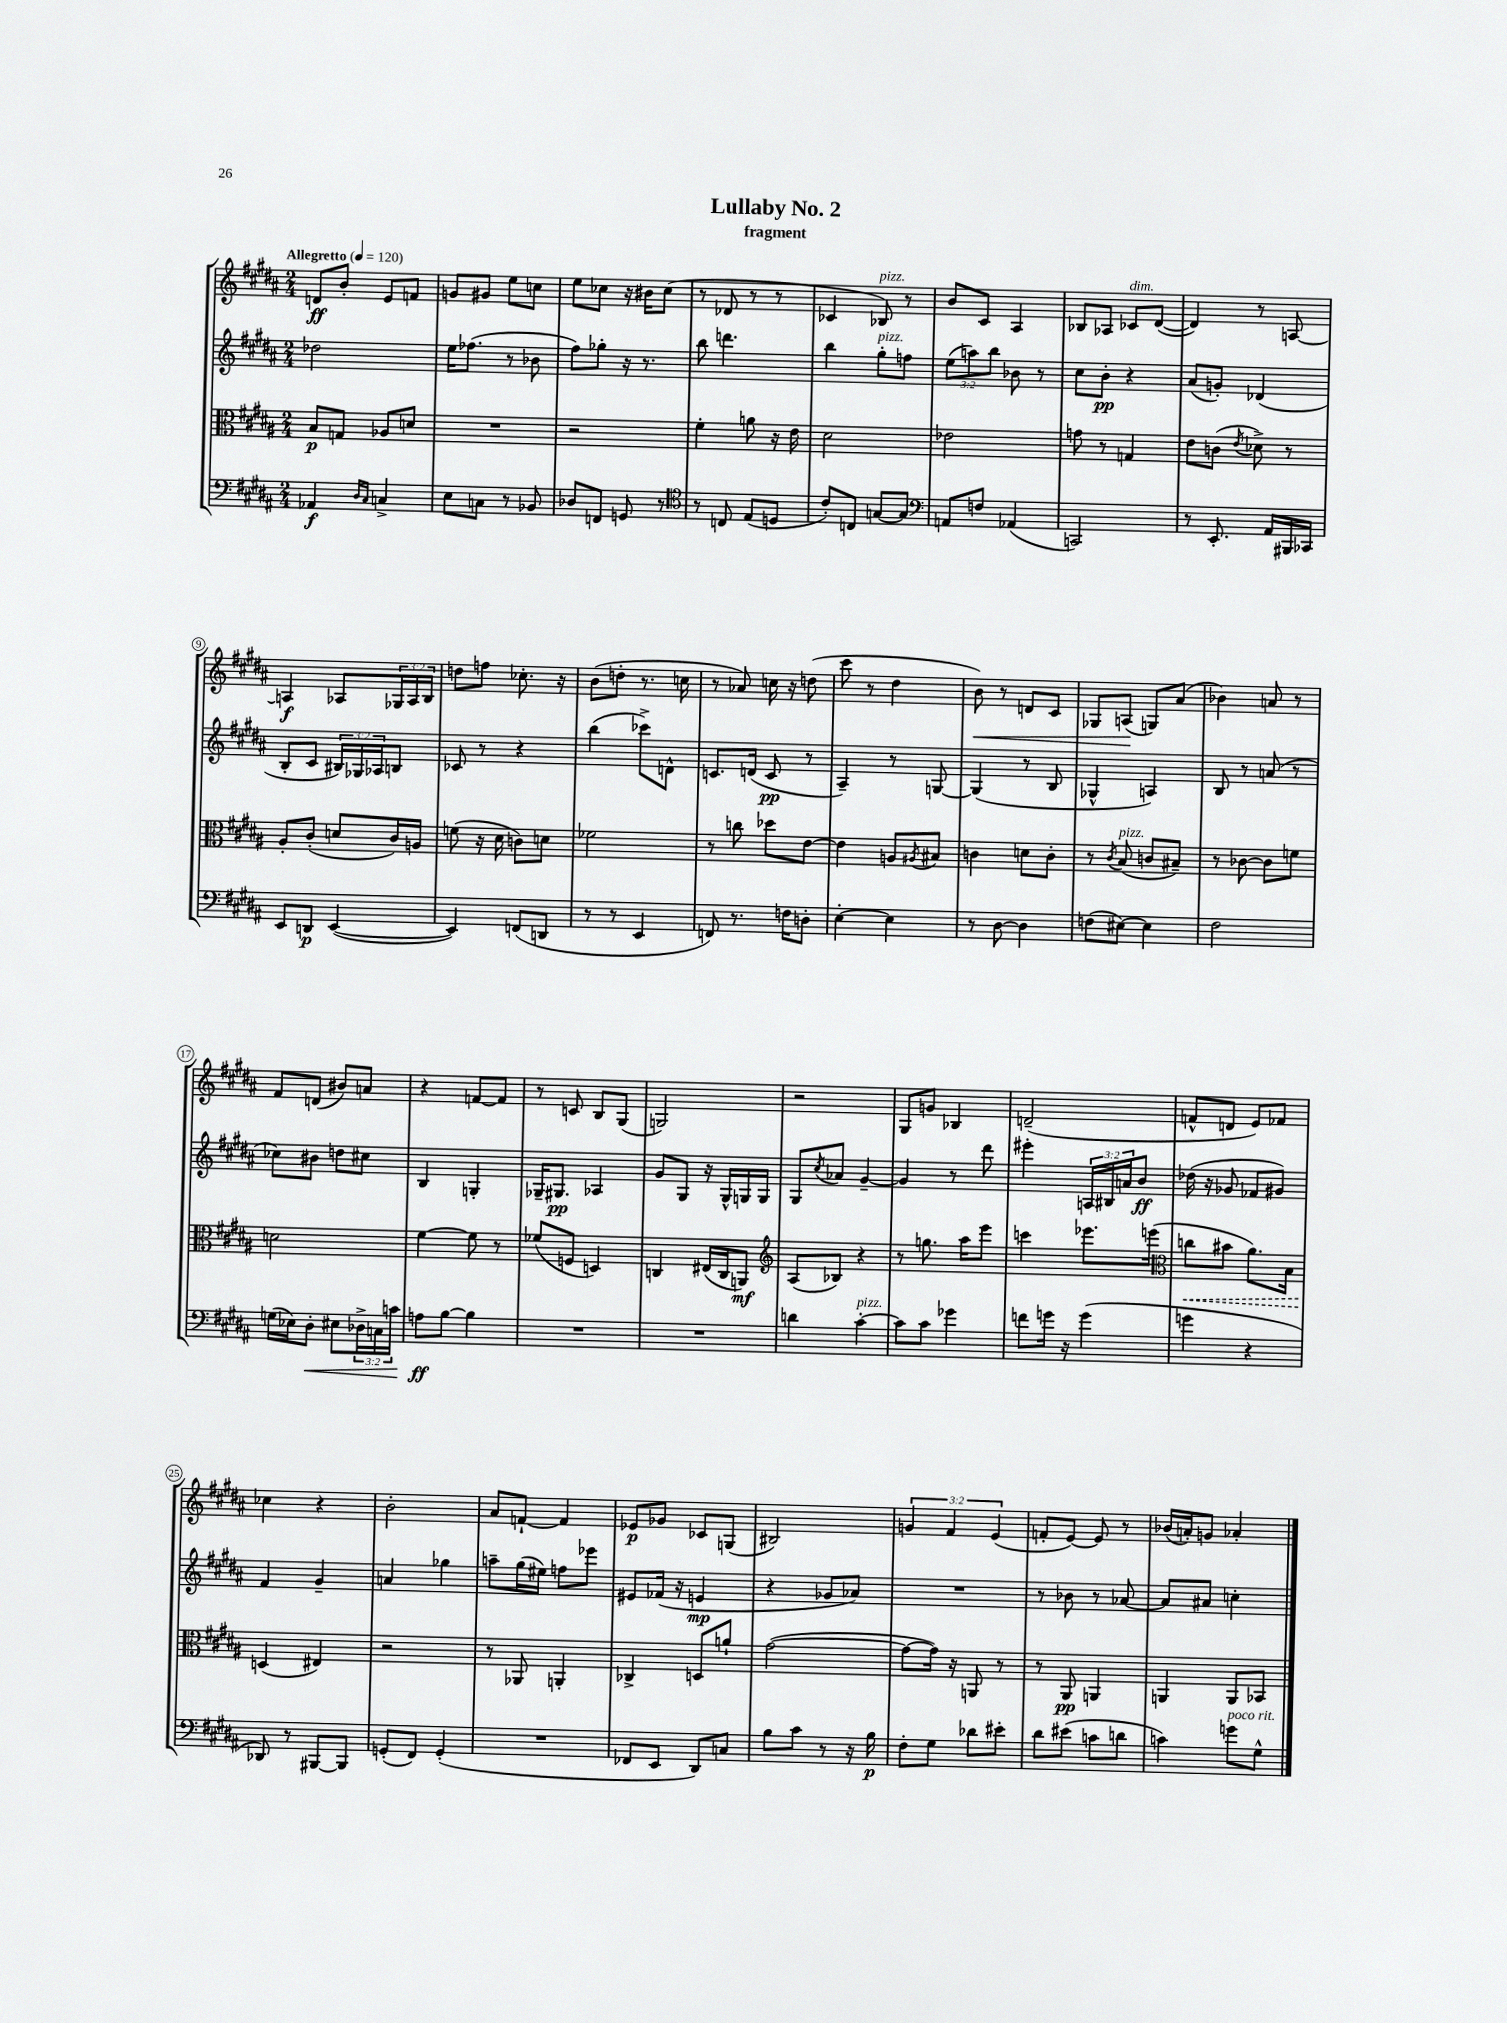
\header { title = "Lullaby No. 2" subtitle = "fragment" }
<<
\new StaffGroup <<
\new Staff = "s0" {
    \clef treble \key b \major \numericTimeSignature \time 2/4 \override Staff.TupletNumber.text = #tuplet-number::calc-fraction-text \tempo "Allegretto" 4 = 120
    d'8\ff b'8-. e'8 f'8 |
    g'8 gis'8 e''8 c''8 |
    e''8 ces''8 r16 bis'16 ces''8( |
    r8 des'8 r8 r8 |
    ces'4 bes8^\markup { \italic "pizz." }) r8 |
    b'8 cis'8 ais4 |
    bes8 aes8 ces'8^\markup { \italic "dim." } dis'8~( |
    dis'4) r8 a8~ |
    a4\f aes8 \tuplet 3/2 { ges16 aes16 b16 } |
    d''8 f''8 ces''8.-. r16 |
    b'8( d''8-. r8. c''16 |
    r8 aes'8) c''16 r16 d''8( |
    cis'''8 r8 dis''4 |
    b'8\<) r8 d'8 cis'8 |
    ges8 a8\!( g8) ais'8( |
    bes'4) a'8 r8 |
    fis'8 d'8( bis'8) a'8 |
    r4 f'8~ f'8 |
    r8 c'8 b8 gis8( |
    g2) |
    r2 |
    gis8 g'8 bes4 |
    d'2--( |
    f'8-^ d'8 e'8) fes'8 |
    ces''4 r4 |
    b'2-. |
    ais'8 f'8~-! f'4 |
    ees'8\p ges'8 ces'8 g8( |
    bis2) |
    \tuplet 3/2 { g'4 fis'4 e'4( } |
    f'8-. e'8~) e'8 r8 |
    bes'16( a'16-.) g'8 aes'4-. \bar "|." |
}
\new Staff = "s1" {
    \clef treble \key b \major \numericTimeSignature \time 2/4 \override Staff.TupletNumber.text = #tuplet-number::calc-fraction-text
    des''2 |
    e''16 fes''8.( r8 bes'8 |
    fis''8) ges''8-. r16 r8. |
    b''8 d'''4. |
    b''4 gis''8-.^\markup { \italic "pizz." } f''8 |
    \tuplet 3/2 { e''8( a''8) b''8 } bes'8 r8 |
    cis''8 b'8-.\pp r4 |
    ais'8( g'8-.) des'4( |
    b8-. cis'8 \tuplet 3/2 { bis16) ges16 aes16 } b8 |
    ces'8 r8 r4 |
    b''4( ces'''8->) d'8-^ |
    c'8. d'16( c'8\pp r8 |
    ais4--) r8 g8~ |
    g4( r8 b8 |
    ges4-^ a4) |
    b8 r8 a'8( r8 |
    ces''8) bis'8 d''8 cis''8 |
    b4 g4-. |
    ges16-- gis8.\pp aes4 |
    gis'8 gis8 r16 gis16-^ g16 g16 |
    gis8 \acciaccatura { cis''8 } aes'8 gis'4~-- |
    gis'4 r8 dis'''8 |
    eis'''4-. \tuplet 3/2 { a16 bis16 a'16 } b'8\ff |
    des''16( r16 ges'8 fes'8 gis'8) |
    fis'4 gis'4-- |
    a'4 ges''4 |
    a''8-- gis''16( eis''16) f''8 ees'''8 |
    eis'8 fes'16( r16 e'4\mp |
    r4 ges'8 aes'8) |
    R2 |
    r8 bes'8 r8 aes'8~ |
    aes'8 ais'8 c''4-. \bar "|." |
}
\new Staff = "s2" {
    \clef alto \key b \major \numericTimeSignature \time 2/4
    b8\p g8 aes8 d'8 |
    R2 |
    r2 |
    fis'4-. a'8 r16 e'16 |
    dis'2 |
    ees'2 |
    g'8 r8 g4 |
    e'8 c'8( \acciaccatura { e'8 } des'8->) r8 |
    ais8-. cis'8-.( d'8 cis'16) a16 |
    f'8( r16 dis'16 c'8) d'8 |
    fes'2 |
    r8 c''8 des''8 e'8~ |
    e'4 a8 \acciaccatura { ais8 } bis8 |
    c'4 d'8 c'8-. |
    r8 \acciaccatura { cis'8 } b8^\markup { \italic "pizz." }( c'8 bis8--) |
    r8 ces'8~ ces'8 f'8 |
    d'2 |
    fis'4~ fis'8 r8 |
    fes'8( f8 d4) |
    c4 eis16( c16 a,8\mf) |
    \clef treble ais8( bes8) r4 |
    r8 g''8. ais''16 e'''8 |
    c'''4 ees'''8. e'''16( |
    \clef alto \once \override Hairpin.style = #'dashed-line c''8\< bis'8 ais'8.) b16 |
    d4\!( eis4) |
    r2 |
    r8 aes,8 a,4-. |
    ces4-> d8 a'8-! |
    gis'2~( |
    gis'8~ gis'16) r16 a,8 r8 |
    r8 ais,8\pp a,4 |
    a,4 a,8 bes,8 \bar "|." |
}
\new Staff = "s3" {
    \clef bass \key b \major \numericTimeSignature \time 2/4 \override Staff.TupletNumber.text = #tuplet-number::calc-fraction-text
    aes,4\f \grace { dis16 cis16 } c4-> |
    e8 c8 r8 bes,8 |
    des8 f,8 g,8 r8 |
    \clef tenor r8 c8 e8( d8 |
    cis'8-.) c8 g8~ g8 |
    \clef bass a,8 f8 aes,4( |
    c,2) |
    r8 e,8.-. ais,16 bis,,16 ces,16 |
    e,8 d,8\p e,4~( |
    e,4) f,8( d,8 |
    r8 r8 e,4 |
    f,8) r8. f16 d8-. |
    e4~-. e4 |
    r8 dis8~ dis4 |
    f8( eis8~) eis4 |
    fis2 |
    g16( ees16) dis8-.\< eis8 \tuplet 3/2 { des16-> c16 c'16 } |
    a8\ff\! b8~ b4 |
    R2 |
    R2 |
    d'4 cis'4~-.^\markup { \italic "pizz." } |
    cis'8 cis'8 ges'4 |
    f'8 g'16 r16 g'4( |
    g'4 r4 |
    des,8) r8 bis,,8~ bis,,8 |
    g,8-.( fis,8) g,4-.( |
    R2 |
    fes,8 e,8 dis,8) c8 |
    b8 cis'8 r8 r16 b16\p |
    fis8-. gis8 des'8 eis'8-. |
    dis'8 eis'8( c'8 d'8 |
    c'4) g'8^\markup { \italic "poco rit." } gis8-^ \bar "|." |
}
>>
>>
\layout { \context { \Score \override BarNumber.stencil = #(make-stencil-circler 0.1 0.3 ly:text-interface::print) } }
